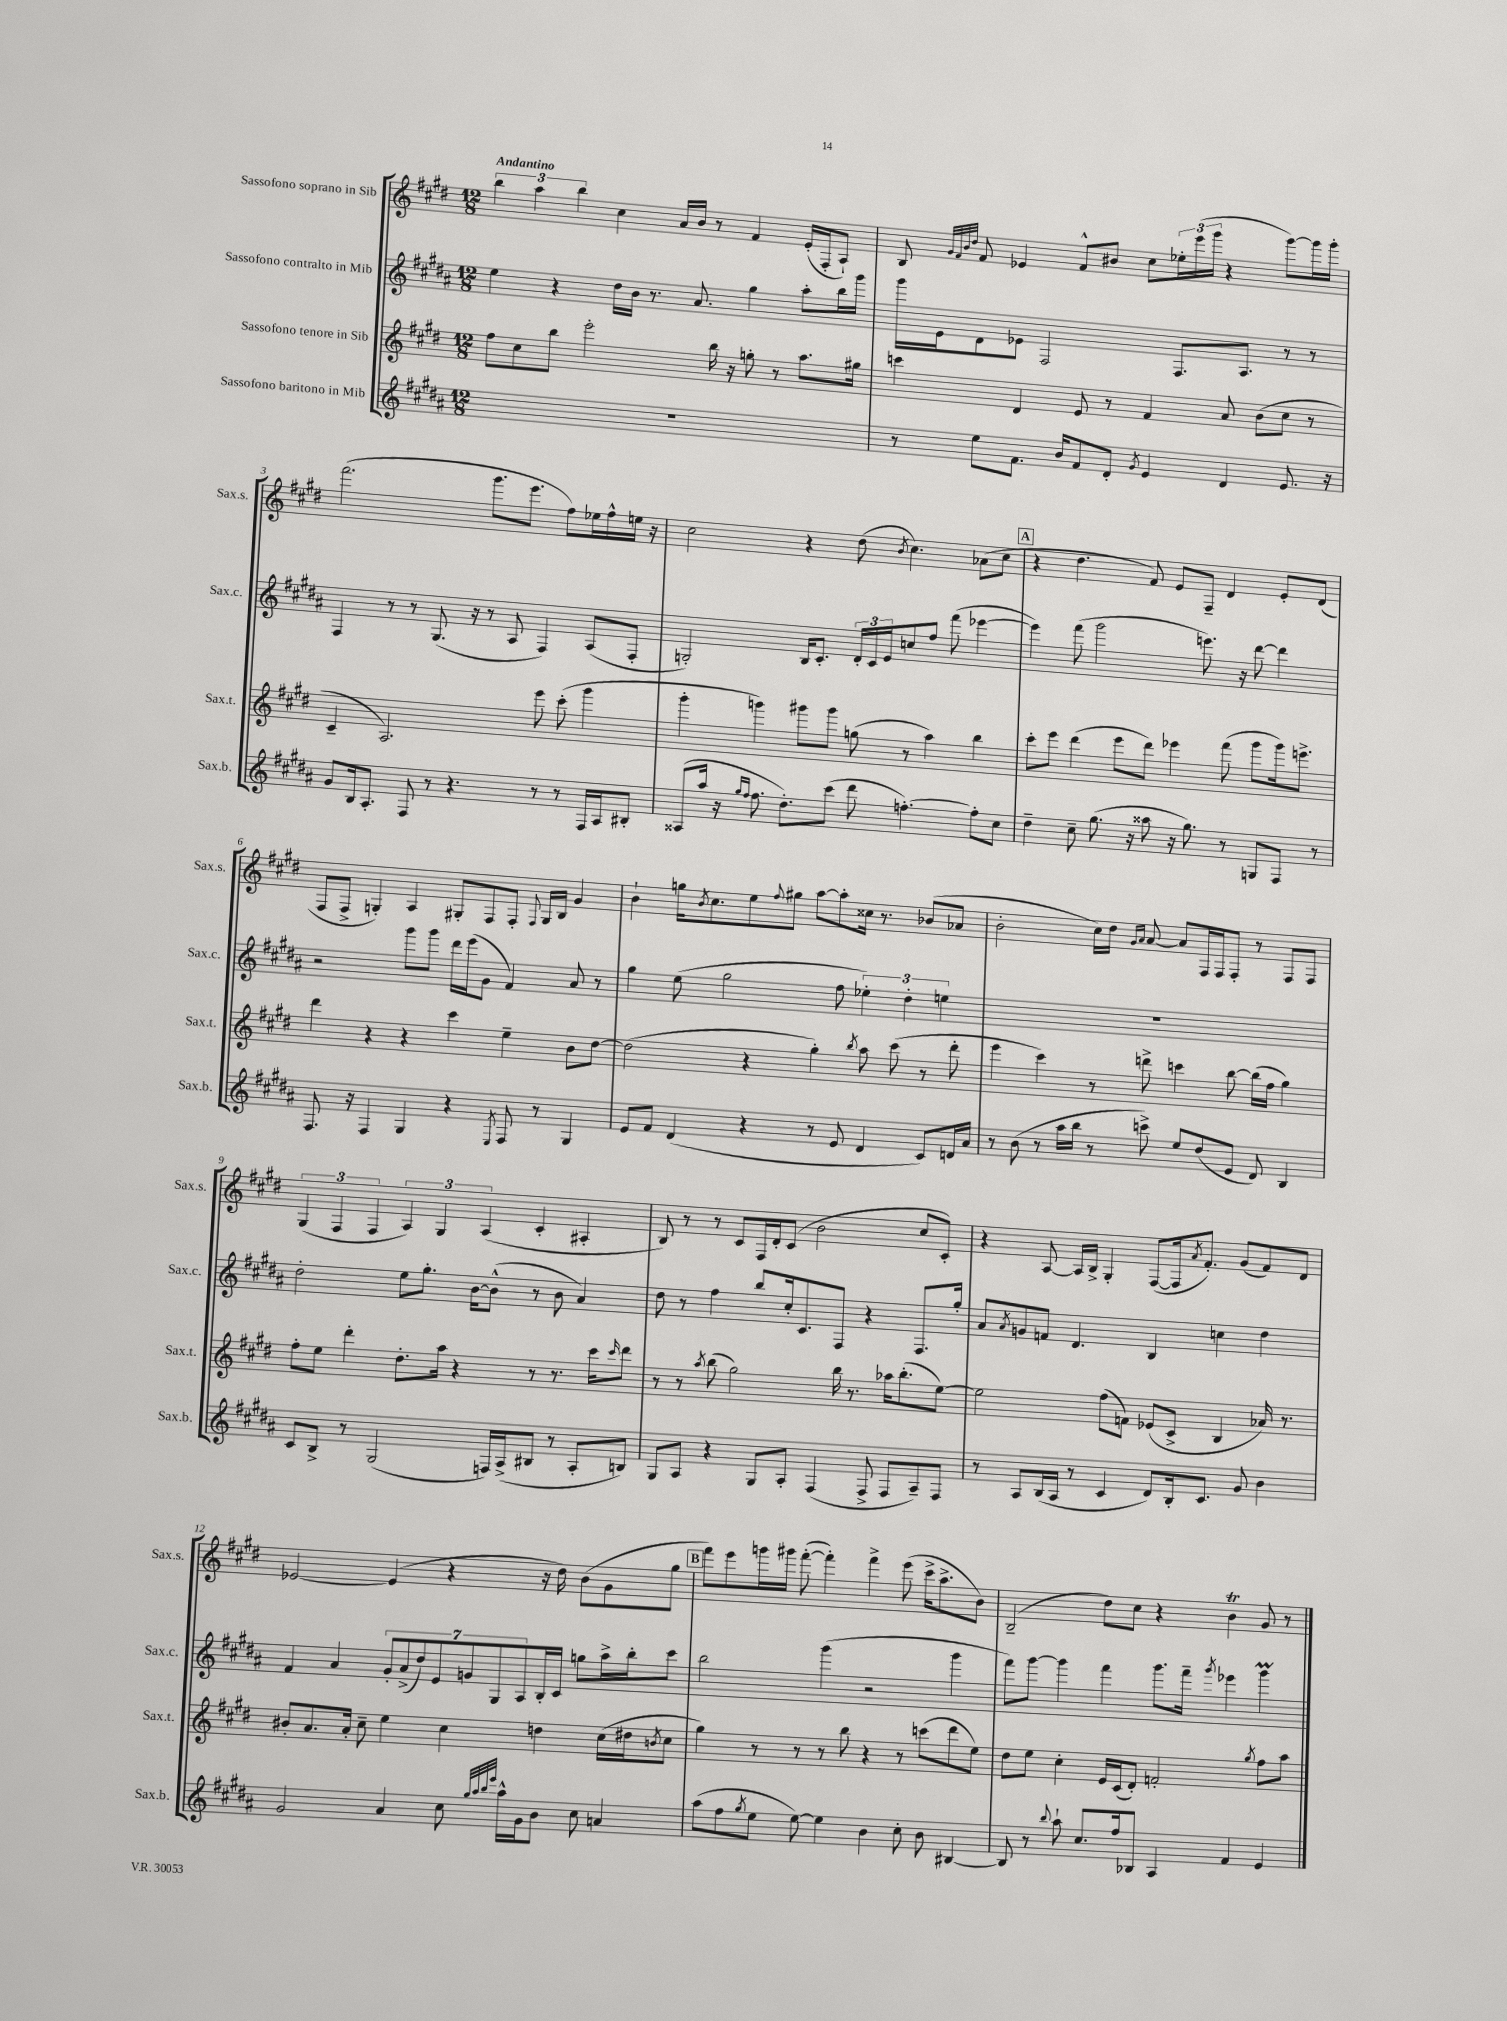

**kern	**kern	**kern	**kern
*staff4	*staff3	*staff2	*staff1
*clefG2	*clefG2	*clefG2	*clefG2
*k[f#c#g#d#a#]	*k[f#c#g#d#]	*k[f#c#g#d#a#]	*k[f#c#g#d#]
*M12/8	*M12/8	*M12/8	*M12/8
1.r	8ff#\L	4ee\	6bb\
.	8cc#\	.	.
.	.	.	6aa\
.	8bb\J	4r	.
.	.	.	6bb\
.	2eee'\	.	.
.	.	16dd#\LL	4cc#\
.	.	16b\JJ	.
.	.	8.r	.
.	.	.	16a/LL
.	.	8.a#/	16b/JJ
.	16bb\	.	8r
.	16r	.	.
.	8gg'\	4gg#\	4f#/
.	8r	.	.
.	8.aa\L	8aa#'\L	(16e'/LL
.	.	.	16F#'/J
.	.	16bb\L	8A`/J)
.	16gg#\Jk	16ggg#\JJ	.
=	=	=	=
8r	4ccc\	16ggg#\LL	8B/
.	.	16e\J	.
.	.	.	32qqg#/LLL
.	.	.	32qqf#/
.	.	.	32qqb/
.	.	.	32qqdd#/JJJ
8ee\L	.	8d#\	8f#/
8.f#\J	4d#/	8e-\J	4e-/
.	.	2F#/	.
16b/LK	.	.	.
8f#/	8e/	.	8f#^^/L
8d#'/J	8r	.	8b#/J
8qg#/	.	.	.
4e/	4f#/	.	8cc#\L
.	.	8.F#/L	24ee-'\L
.	.	.	(24eee\
.	.	.	24ggg#\JJ
4d#/	8a/	.	4r
.	.	8.A#/J	.
.	(8b\L	.	.
8.e/	8cc#\J	8r	[8ggg#\L)
.	8r	8r	16ggg#\]L
16r	.	.	16ggg#'\JJ
=	=	=	=
8g#/L	4c#~/	4F#/	(2.fff#\
16B/k	.	.	.
8.A#'/J	.	.	.
.	2.A/)	8r	.
8F#/	.	8r	.
8r	.	(8.G#/	.
4.r	.	.	.
.	.	16r	.
.	.	8r	8.ggg#\L
.	.	8A#/	.
.	.	.	8.eee\J
8r	8eee\	4F#/)	.
8r	(8ccc#'\	.	8ff#\L)
16F#/LL	4ggg#\	(8A#/L	16ee-\L
16A#/J	.	.	16ff#^^\
8B#'/J	.	8F#'/J	16ee\JJ
.	.	.	16r
=	=	=	=
(8A##/L	4ggg#'\	2G'/)	2cc#\
16aa#/Jk	.	.	.
16r	.	.	.
16qqgg#/LL	.	.	.
16qqff#/JJ	.	.	.
8.ff#\	4ggg\)	.	.
8.dd#'\L)	.	.	.
.	8ggg#\L	16B/LK	4r
.	.	8.c#'/J	.
(8ccc#\J	8ggg#\J	.	.
8ddd#\	(8gg\	24d#'/LL	(8dd#\
.	.	24c#/	.
.	.	24e/J	.
.	.	.	8qb/
[4.ff'\)	8r	8cc/	4.cc#\)
.	4aa\)	8ff#/J	.
.	.	(8fff#\	.
8ff'\]L	4bb\	[4eee-\	(8a-\L
8cc#\J	.	.	8cc#\J
=	=	=	=
4dd#~\	8ccc#'\L	4eee-\])	4r
.	8eee\J	.	.
8cc#~\	(4ddd#\	(8fff#\	4.dd#\
(8.gg#\	.	2ggg#\	.
.	8eee\L	.	.
16r	.	.	.
8aa##\	8ddd#\J)	.	8f#/)
16r	4eee-\	.	8e/L
8.gg#\)	.	.	.
.	.	8.eee\)	8F#~/J
8r	(8fff#\	.	4d#/
.	.	16r	.
8G/L	8ggg#\L	[8ddd#\	.
8F#/J	16ggg#\k)	4ddd#\]	8e'/L
.	8.eee^\J	.	.
8r	.	.	(8d#/J
=	=	=	=
8.F#/	4ddd#\	2r	8F#/L
.	.	.	8F#^/J
16r	.	.	.
4F#/	4r	.	4G'/)
4G#/	4r	8ggg#\L	4A/
.	.	8ggg#\J	.
4r	4ccc#\	16ddd#\LL	8G#'/L
.	.	(16eee\J	.
.	.	8g#\J	8F#/
8qE/	.	.	.
8F#/	4ee~\	4f#/)	8F#'/J
.	.	.	8qqF#/
8r	.	.	16G#/LL
.	.	.	16B/JJ
4G#/	8b\L	8a#/	4g#/
.	[8dd#\J	8r	.
=	=	=	=
8e/L	(2dd#\]	4gg#\	4b`\
8f#/J	.	.	.
(4d#/	.	(8ee\	16gg\LK
.	.	.	8qb/
.	.	.	8.cc#\
.	.	2gg#\	.
4r	4r	.	8ee\
.	.	.	8qqff#/
.	.	.	8gg#\J
8r	4gg#'\)	.	[8aa\L
8e/	.	8ff#\	8aa'\]
.	8qbb/	.	.
4d#/	8aa\	6ee-'\)	16cc##\Jk
.	.	.	8.r
.	(8ccc#\	.	.
.	.	6dd#'\	.
8c#/L)	8r	.	(8b-/L
.	.	6ee\	.
16d/L	8ddd#'\	.	8a-/J
16a#/JJ	.	.	.
=	=	=	=
8r	4eee\	1.r	2b'\
(8b\	.	.	.
8r	4ccc#\)	.	.
16aa#\LL	.	.	.
16bb\JJ	.	.	.
8r	8r	.	16cc#\LL)
.	.	.	16dd#\JJ
.	.	.	16qqg#/LL
.	.	.	16qqa/JJ
8ccc^\)	8ddd^\	.	[8a/
8ee/L	4ccc\	.	8a/]L
(8dd#/	.	.	16F#/L
.	.	.	16F#/J
8e/J	[8bb\	.	8F#'/J
8d#/)	(16bb\]LL	.	8r
.	16ff#\JJ	.	.
4B/	4gg#\)	.	8F#/L
.	.	.	8F#/J
=	=	=	=
8c#/L	8ff#'\L	2dd#'\	(6G#/
8B^/J	8ee\J	.	.
.	.	.	6F#/
8r	4ddd#'\	.	.
.	.	.	6F#/
(2G#/	.	.	.
.	8.dd#'\L	8ee\L	6A/)
.	.	8.gg#'\J	.
.	.	.	6G#/
.	16aa\Jk	.	.
.	4r	.	.
.	.	[16b\LK	.
.	.	.	(6A/
16F/LL)	.	(8b^^\]J	.
(16A#^/J	.	.	.
8B#/J	8r	8r	4c#'/
8r	8.r	8b\	.
8A#'/L	.	4a#/)	4A#'/
.	16ccc#\LK	.	.
.	16qqccc#/	.	.
8B/J)	8ddd#\J	.	.
=	=	=	=
8G#/L	8r	8dd#\	8B/)
8A#/J	8r	8r	8r
.	8qaa/	.	.
4r	(8bb\	4ff#\	8r
.	2gg#\)	.	8c#/L
8G#/L	.	8bb/L	16F#/L
.	.	.	16d#'/J
8A#'/J	.	16cc#'/k	(8c#/J
.	.	8.c#/	.
(4F#/	.	.	2b\
.	16bb\	8F#/J	.
.	8.r	.	.
8F#^/	.	4r	.
8F#/L	16aa-\LK	.	.
.	(8.bb'\	.	.
8A#~/)	.	8.F#/L	8cc#/L
8F#/J	[8ee\J)	.	8c#'/J)
.	.	16gg#'/Jk	.
=	=	=	=
8r	2ee\]	8a#/L	4r
.	.	8qa#/	.
8A#/L	.	8g/	.
(16B/L	.	8f/J	[8A/
16A#/JJ	.	.	.
8r	.	4.d#/	16A/]LL
.	.	.	16B^/JJ
4c#/	(8ff#\L	.	4G#'/
.	8f\J)	.	.
8d#/L)	(8e-/L	4B/	([8F#/L
16B'/k	8c#^/J	.	16F#/]k
.	.	.	8qa/
8.c#/J	.	.	8.f#'/J)
.	4B/	4cc\	.
8g#/	.	.	(8g#/L
4b\	16a-/)	4dd#\	8f#/)
.	8.r	.	.
.	.	.	8d#/J
=	=	=	=
2g#/	8b#'/L	4f#/	[2e-/
.	8.a/	.	.
.	.	4a#/	.
.	16a'/Jk	.	.
.	8cc#~\	.	.
4a#/	4ee\	14g#'/L	(4e-/]
.	.	(14a#^/	.
.	.	14dd#/)	.
.	.	14e/	.
8cc#\	4cc#\	.	4r
.	.	14g/	.
.	.	14G#/	.
32qqgg#/LLL	.	.	.
32qqaa#/	.	.	.
32qqbb/	.	.	.
32qqeee/JJJ	.	.	.
16aa#^^\LL	.	.	.
.	.	14A#/	.
16g#\J	.	.	.
8b\J	4dd\	16B'/L	16r
.	.	16c#/JJ	16dd#\)
8cc#\	.	8gg\L	(8b\L
4a/	(16cc#\LL	16aa#^\L	8g#\
.	16dd#\J	16bb'\J	.
.	8qb/	.	.
.	8cc#\J	8ccc#\J	8gg#\J
=	=	=	=
(8aa#\L	4gg#\)	2bb\	8fff#\L)
8ff#\	.	.	8eee\
8qgg#/	.	.	.
8ee\J	8r	.	16ggg\L
.	.	.	16ggg#\JJ
[8ee\)	8r	.	([8fff#'\
4ee\]	8r	(4ggg#\	4fff#'\])
.	8bb\	.	.
4b\	4r	2r	4fff#^\
8cc#'\	8r	.	(8eee\
8b\	(8ccc\L	.	16ccc#^\LK
.	.	.	8.aa^\
[4B#/	8ddd#\	4ggg#\	.
.	8ee\J)	.	8b\J)
=	=	=	=
8B#/]	8dd#\L	8fff#\L)	(2B~/
8r	8ee\J	[8ggg#\J	.
8qqbb/	.	.	.
8aa#`\	4cc#'\	4ggg#\]	.
8.cc#/L	.	.	.
.	16e/LL	4fff#\	8dd#\L)
16ff#/k	(16c#/J	.	.
8B-/J	8d#'/J)	.	8cc#\J
4A#/	2f'/	8.ggg#\L	4r
.	.	16fff#~\Jk	.
.	.	8qggg#/	.
4f#/	.	4eee-\	4b\
.	8qgg#/	.	.
4e/	8ff#\L	4ggg#\	8g#/
.	8aa\J	.	8r
==	==	==	==
*-	*-	*-	*-
